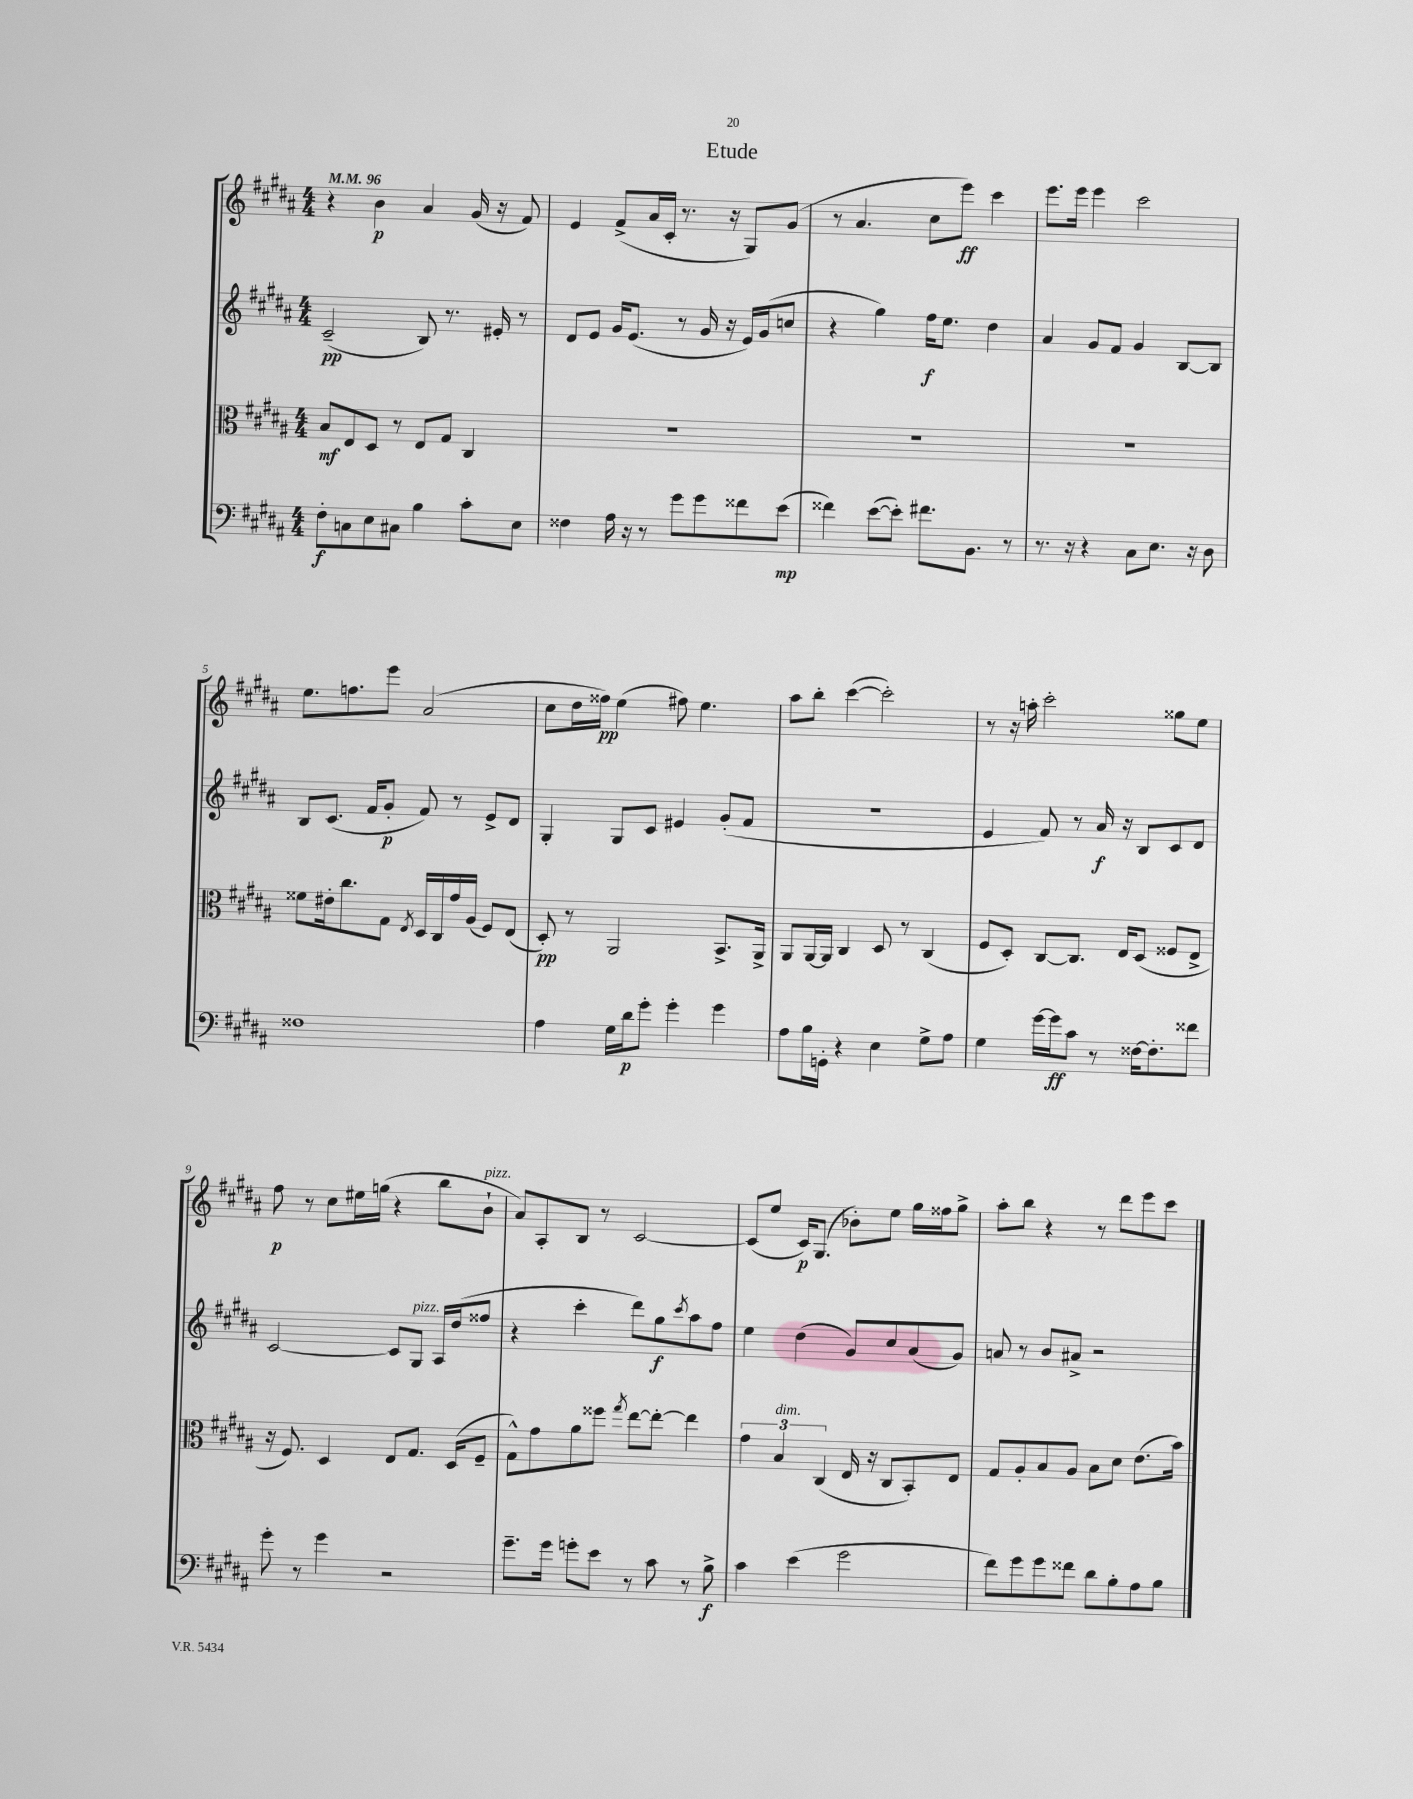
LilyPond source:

\header { title = "Etude" }
<<
\new StaffGroup <<
\new Staff = "s0" {
    \clef treble \key b \major \numericTimeSignature \time 4/4 \tempo 4 = 96
    r4 b'4\p ais'4 gis'16( r16 fis'8) |
    e'4 fis'8->( ais'16 cis'16-. r8. r16 gis8) gis'8( |
    r8 ais'4. cis''8 e'''8\ff) cis'''4 |
    e'''8. e'''16 e'''4 cis'''2 |
    e''8. f''8. e'''8 ais'2( |
    cis''8 dis''16 fisis''16\pp) e''4( fis''8) e''4. |
    ais''8 b''8-. cis'''4~( cis'''2-.) |
    r8 r16 a''16-. cis'''2-. gisis''8 e''8 |
    fis''8\p r8 cis''8 eis''16 g''16( r4 b''8 b'8-!^\markup { \italic "pizz." } |
    ais'8) ais8-. b8 r8 cis'2~ |
    cis'8( e''8 cis'16\p) gis8.( bes'8-.) e''8 gis''16 fisis''16 gis''8-> |
    ais''8-. b''8 r4 r8 dis'''8 e'''8 cis'''8 \bar "|." |
}
\new Staff = "s1" {
    \clef treble \key b \major \numericTimeSignature \time 4/4
    cis'2--\pp( b8) r8. eis'16-. r8 |
    dis'8 e'8 gis'16 e'8.( r8 gis'16 r16 e'16) gis'16( c''8 |
    r4 gis''4) fis''16\f e''8. dis''4 |
    ais'4 gis'8 fis'8 gis'4 b8~ b8 |
    b8 cis'8.( fis'16 gis'8-.\p fis'8) r8 e'8-> dis'8 |
    gis4-. gis8 cis'8 eis'4 gis'8-.( fis'8 |
    R1 |
    e'4 fis'8) r8 ais'16\f r16 b8 cis'8 dis'8 |
    cis'2~ cis'8 gis8^\markup { \italic "pizz." } ais16 dis''16( fisis''8 |
    r4 cis'''4-. dis'''8) gis''8\f \acciaccatura { cis'''8 } ais''8 fis''8 |
    e''4 dis''4( gis'8) cis''8 ais'8( gis'8) |
    a'8 r8 b'8 ais'8-> r2 \bar "|." |
}
\new Staff = "s2" {
    \clef alto \key b \major \numericTimeSignature \time 4/4
    b8\mf e8 dis8 r8 e8 gis8 cis4 |
    R1 |
    R1 |
    R1 |
    fisis'8 eis'16-. cis''8. gis8 \acciaccatura { e8 } dis16 cis16 gis'16 ais16( fis8) e8( |
    dis8-.\pp) r8 ais,2 b,8.-> ais,16-> |
    ais,8 ais,16~ ais,16 cis4 dis8 r8 cis4( |
    fis8 dis8-.) cis8~ cis8. e16 dis8( fisis8 e8-> |
    r16 fis8.) dis4 e8 gis8. dis16( fis8-- |
    gis8-^) gis'8 ais'8 fisis''8 \acciaccatura { gis''8 } e''8~ e''8~-. e''4 |
    \tuplet 3/2 { gis'4 b4^\markup { \italic "dim." } cis4( } e16 r16 cis8 b,8-.) e8 |
    gis8 ais8-. b8 ais8 b8 dis'8 e'8.( b'16) \bar "|." |
}
\new Staff = "s3" {
    \clef bass \key b \major \numericTimeSignature \time 4/4
    fis8-.\f c8 e8 cis8 b4 cis'8-. e8 |
    fisis4 ais16 r16 r8 gis'8 gis'8 fisis'8 e'8\mp( |
    fisis'4) e'8~( e'8-.) fis'8. b,8. r8 |
    r8. r16 r4 cis8 e8. r16 dis8 |
    fisis1 |
    ais4 gis16 dis'16\p gis'8-. gis'4-. gis'4 |
    ais8 b16 g,16-. r4 e4 gis8-> ais8 |
    gis4 gis'16~ gis'16\ff cis'8 r8 fisis16~ fisis8.-. fisis'8 |
    gis'8-. r8 gis'4 r2 |
    gis'8.-- gis'16 g'8-. e'8 r8 cis'8 r8 b8->\f |
    cis'4 e'4( gis'2 |
    fis'8) gis'8 gis'8 fisis'8 dis'8 b8-. ais8 b8 \bar "|." |
}
>>
>>
